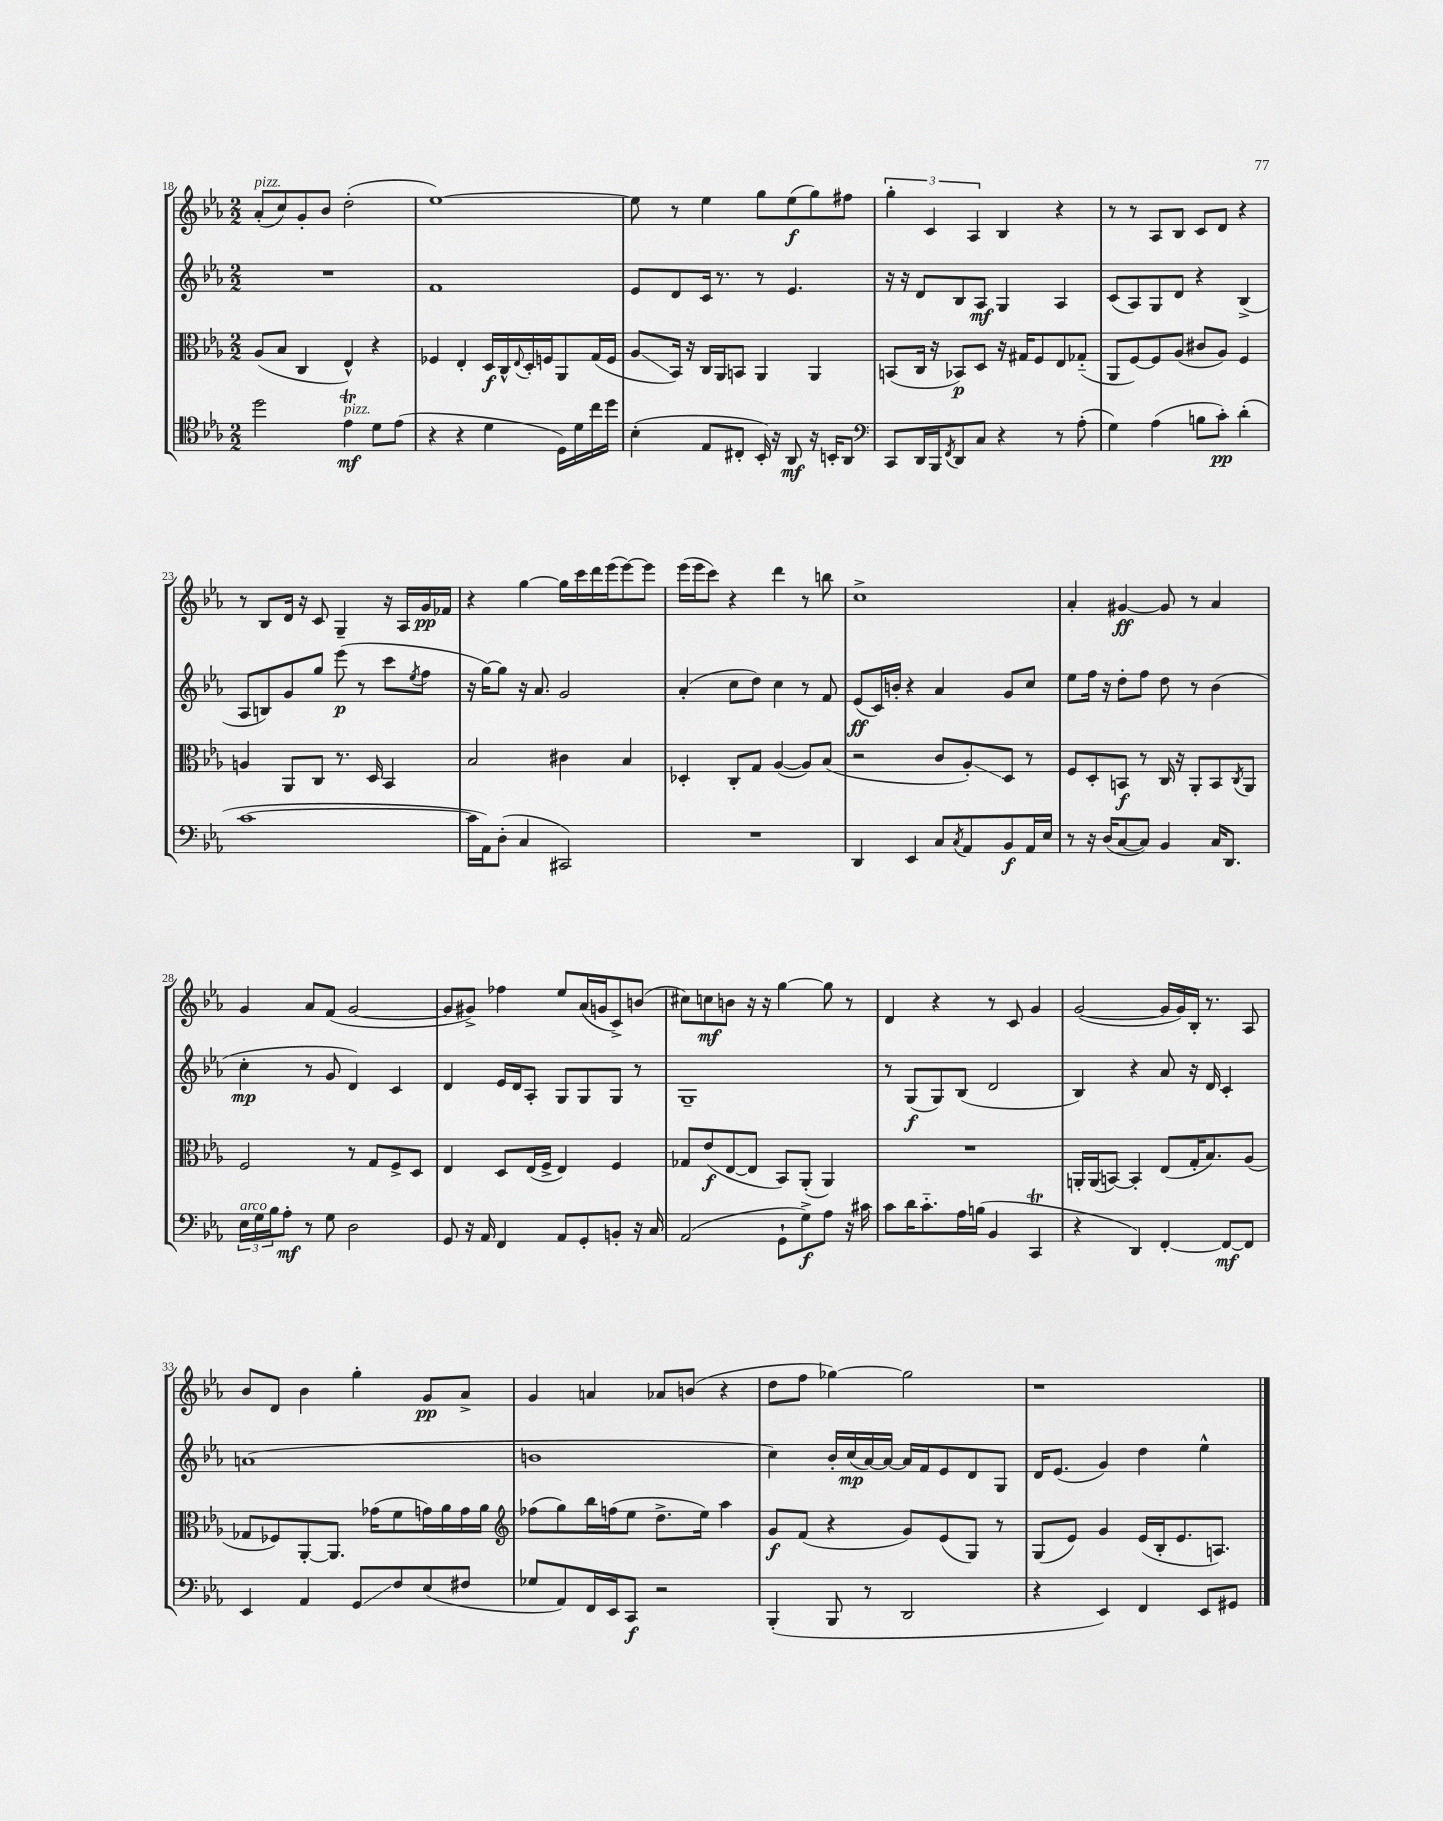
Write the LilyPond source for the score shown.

<<
\new StaffGroup <<
\new Staff = "s0" {
    \clef treble \key ees \major \numericTimeSignature \time 2/2
    aes'8-.^\markup { \italic "pizz." }( c''8) g'8-. bes'8 d''2-.( |
    ees''1~) |
    ees''8 r8 ees''4 g''8 ees''8\f( g''8) fis''8 |
    \tuplet 3/2 { g''4-. c'4 aes4 } bes4 r4 |
    r8 r8 aes8 bes8 c'8 d'8 r4 |
    r8 bes8 d'16 r16 c'8 g4-- r16 aes16 g'16\pp fes'16 |
    r4 g''4~ g''16 c'''16 d'''16 ees'''16( ees'''8~) ees'''8 |
    ees'''16( ees'''16 c'''8) r4 d'''4 r8 b''8 |
    c''1-> |
    aes'4-. gis'4~\ff gis'8 r8 aes'4 |
    g'4 aes'8 f'8( g'2~ |
    g'8 gis'8->) fes''4 ees''8 aes'16( g'16 c'8->) b'8( |
    cis''8) c''8\mf b'8 r16 r16 g''4~ g''8 r8 |
    d'4 r4 r8 c'8 g'4 |
    g'2~( g'16 g'16) bes16-. r8. aes8 |
    bes'8 d'8 bes'4 g''4-. g'8\pp aes'8-> |
    g'4 a'4 aes'8 b'8( r4 |
    d''8 f''8 ges''4~) ges''2 |
    r1 \bar "|." |
}
\new Staff = "s1" {
    \clef treble \key ees \major \numericTimeSignature \time 2/2
    R1 |
    f'1 |
    ees'8 d'8 c'16 r8. r8 ees'4. |
    r16 r16 d'8 bes8 aes8\mf g4 aes4 |
    c'8( aes8) g8 d'8 r4 bes4->( |
    aes8 b8) g'8 g''8 ees'''8\p( r8 c'''8 \acciaccatura { ees''8 } f''8 |
    r16 g''16~) g''8 r16 aes'8. g'2 |
    aes'4-.( c''8 d''8) c''4 r8 f'8 |
    ees'8\ff( c'16) b'16-. r4 aes'4 g'8 c''8 |
    ees''8 f''16 r16 d''8-. f''8 d''8 r8 bes'4( |
    c''4-.\mp r8 g'8 d'4) c'4 |
    d'4 ees'16 d'16 aes8-. g8 g8 g8 r8 |
    g1-- |
    r8 g8\f( g8) bes8( d'2 |
    bes4) r4 aes'8 r16 d'16 c'4-. |
    a'1( |
    b'1 |
    c''4) bes'16-. c''16\mp( aes'16~) aes'16~ aes'16 f'16 ees'8 d'8 g8 |
    d'16 ees'8.( g'4) d''4 ees''4-^ \bar "|." |
}
\new Staff = "s2" {
    \clef alto \key ees \major \numericTimeSignature \time 2/2
    aes8( bes8 c4 ees4-^) r4 |
    fes4 ees4-. d16\f c16-^ \appoggiatura { ees8 } d16-. f16 aes,8 g16( f16 |
    aes8\glissando bes,16) r16 c16 aes,16 b,8 aes,4 aes,4 |
    b,8( c16 r16 bes,8\p) d8 r16 gis16 f8 ees8 ges8-_( |
    aes,8 f8~) f8 aes8( cis'8 aes8) f4 |
    a4 aes,8 c8 r8. d16 bes,4 |
    bes2 cis'4 bes4 |
    des4-. c8-. g8 aes4~( aes8) bes8( |
    r2 c'8 aes8-.\glissando) d8 r8 |
    f8 d8-. b,8\f r8 c16 r16 aes,8-. b,8 \acciaccatura { c8 } aes,8 |
    f2 r8 g8 f8-> d8 |
    ees4 d8 ees16( f16-> ees4) f4 |
    ges8 ees'8\f( ees8~ ees8 bes,8) aes,8-.( aes,4) |
    R1 |
    a,16-. a,16( b,8~) b,4-. ees8( g16-. bes8.) aes8( |
    ges8 fes8) aes,8~-. aes,8. ges'16( f'8 g'16) aes'16 g'16 aes'16 |
    \clef treble fes''8( g''8) bes''16 f''16( ees''8 d''8.-> ees''16) aes''4 |
    g'8\f f'8( r4 g'8) ees'8( g8) r8 |
    g8( ees'8) g'4 ees'16( bes16-. ees'8. a8.) \bar "|." |
}
\new Staff = "s3" {
    \clef tenor \key ees \major \numericTimeSignature \time 2/2
    d''2 ees'4\trill\mf^\markup { \italic "pizz." } d'8 ees'8( |
    r4 r4 d'4 d16) d'16 c''16 d''16 |
    bes4-.( ees8 cis8-. bes,16-.) r16 aes,8\mf r16 b,16-. aes,8 |
    \clef bass c,8 d,16 bes,,16 \acciaccatura { f,8 } d,8 c8 r4 r8 aes8-.( |
    g4) aes4( b8 c'8-.\pp) d'4-.( |
    c'1~ |
    c'16 aes,16) d8-.( c4 cis,2) |
    R1 |
    d,4 ees,4 c8 \acciaccatura { c8 } aes,8 bes,8\f aes,16 ees16 |
    r8 r16 d16( c8~ c8) bes,4 c16 d,8. |
    \tuplet 3/2 { ees16^\markup { \italic "arco" } g16 bes16 } aes8-.\mf r8 g8 d2 |
    g,8 r16 aes,16 f,4 aes,8 g,8-. b,8-. r16 c16 |
    aes,2( g,8-! g8->\f) aes8 r16 cis'16 |
    c'8 d'16 c'8.-_ aes16 b16( bes,4 c,4\trill |
    r4 d,4) f,4~-. f,8~\mf f,8 |
    ees,4 aes,4 g,8\glissando f8 ees8( fis8 |
    ges8 aes,8) f,16 ees,16 c,8\f r2 |
    bes,,4-.( bes,,8 r8 d,2 |
    r4 ees,4) f,4 ees,8 gis,8 \bar "|." |
}
>>
>>
\layout { \context { \Score currentBarNumber = #18 } }
